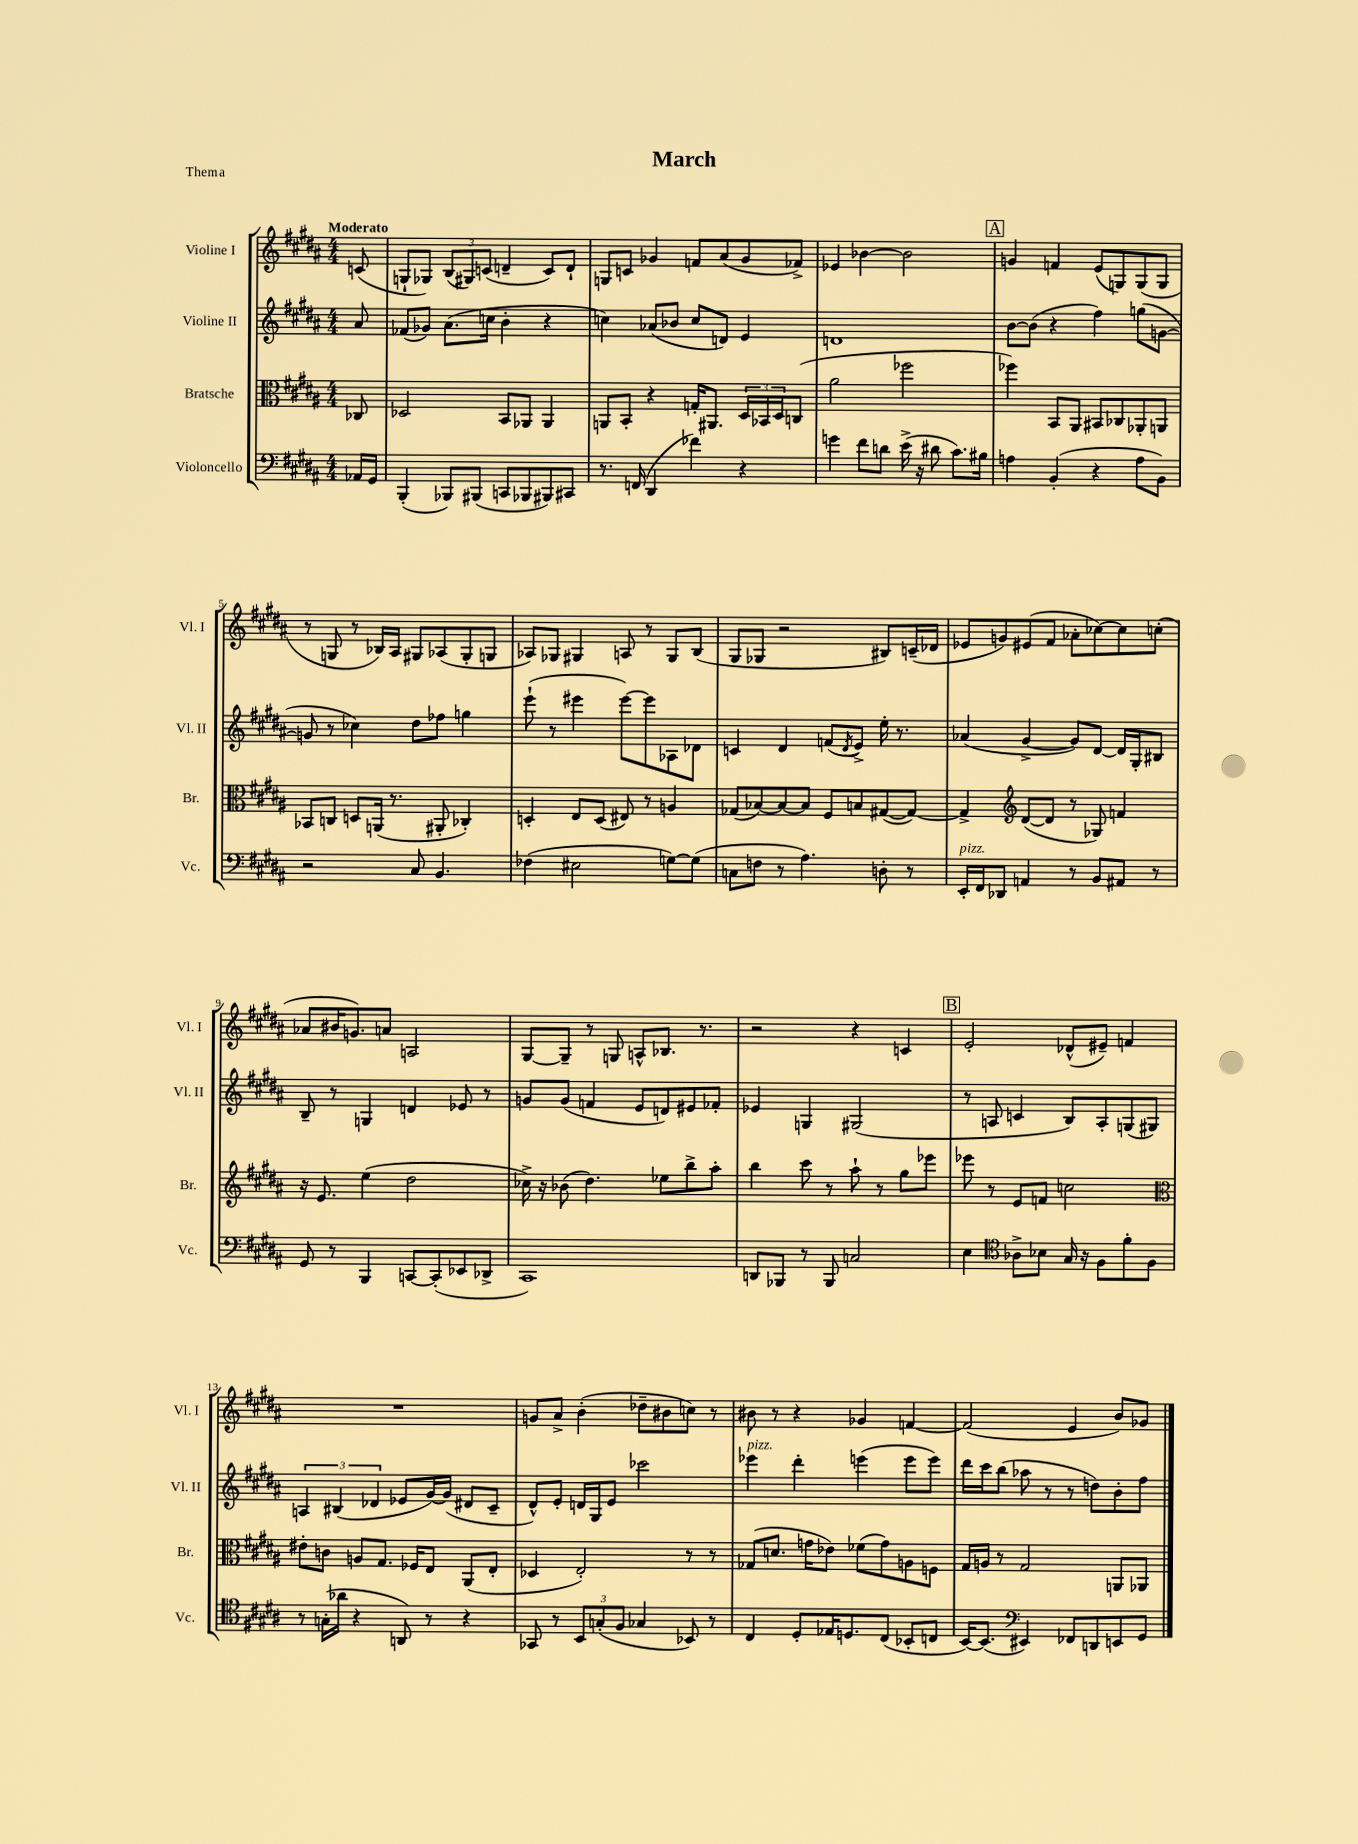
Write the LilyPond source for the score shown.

\header { title = "March" piece = "Thema" }
<<
\new StaffGroup <<
\new Staff = "s0" \with { instrumentName = "Violine I" shortInstrumentName = "Vl. I" } {
    \clef treble \key b \major \numericTimeSignature \time 4/4 \partial 8 \tempo "Moderato"
    c'8( |
    g8-! ges8) \tuplet 3/2 { b8( gis8) c'8( } d'4-- c'8) d'8-! |
    g8 c'8 ges'4 f'8 ais'8( ges'8 fes'8->) |
    ees'4 bes'4~ bes'2 |
    \mark \markup { \box "A" } g'4 f'4 e'8( g8) g8( g8 |
    r8 g8 r8 bes16) ais16 gis8 aes8( gis8-. g8 |
    aes8) ges8 gis4 a8 r8 gis8 b8( |
    gis8 ges8 r2 bis8) c'16--( des'16 |
    ees'8 g'8) eis'8( fis'8 aes'8-. ces''8~) ces''8 c''8-.( |
    aes'8 bis'16 g'8.) a'8 a2 |
    gis8~ gis8-- r8 g8 a8-^ bes8. r8. |
    r2 r4 c'4 |
    \mark \markup { \box "B" } e'2-. des'8-^( eis'8--) f'4 |
    R1 |
    g'8 ais'8-> b'4-.( des''8-- bis'8 c''8) r8 |
    bis'8 r8 r4 ges'4 f'4~ |
    f'2( e'4 b'8) ges'8 \bar "|." |
}
\new Staff = "s1" \with { instrumentName = "Violine II" shortInstrumentName = "Vl. II" } {
    \clef treble \key b \major \numericTimeSignature \time 4/4 \partial 8
    ais'8 |
    fes'8( ges'8) ais'8.( c''16 b'4-. r4 |
    c''4) aes'8( bes'8 c''8 d'8) e'4 |
    d'1 |
    \mark \markup { \box "A" } b'8~ b'8( r4 fis''4) g''8( g'8~ |
    g'8 r8 ces''4) dis''8 fes''8 g''4 |
    e'''8-!( r8 eis'''4 eis'''8~) eis'''8 aes8 des'8 |
    c'4 dis'4 f'8( \acciaccatura { dis'8 } e'8->) e''16-. r8. |
    aes'4( gis'4~-> gis'8) dis'8~ dis'16 gis16-. bis8 |
    b8-- r8 g4 d'4 ees'8 r8 |
    g'8 g'8( f'4 e'8 d'8) eis'8 fes'8-. |
    ees'4 g4 gis2( |
    \mark \markup { \box "B" } r8 a8 c'4 b8) a8-. g8( gis8) |
    \tuplet 3/2 { a4 bis4( des'4 } ees'8 gis'16~) gis'16( dis'8 cis'8-- |
    dis'8-^) e'8-. d'16 gis16 e'8 ces'''2 |
    ees'''4^\markup { \italic "pizz." } dis'''4-. e'''4( e'''8 e'''8) |
    dis'''16 cis'''16 b''8( aes''8 r8 r8 d''8) b'8-. fis''8 \bar "|." |
}
\new Staff = "s2" \with { instrumentName = "Bratsche" shortInstrumentName = "Br." } {
    \clef alto \key b \major \numericTimeSignature \time 4/4 \partial 8
    ces8 |
    des2 b,8 aes,8 aes,4 |
    a,8 b,8-. r4 g16-. ais,8. \tuplet 3/2 { dis16 bes,16 dis16 } c8( |
    ais'2 fes''2 |
    \mark \markup { \box "A" } fes''4) b,8 ais,8 bis,8 ces8 aes,8-. a,8 |
    bes,8 c8 d8 a,16( r8. ais,8-. ces4-.) |
    d4-. e8 d8( eis8) r8 a4 |
    ges8( bes8~) bes8~ bes8 fis8 b8 gis8~( gis8~) |
    gis4-> \clef treble dis'8~( dis'8 r8 ges8) f'4 |
    r16 e'8. e''4( dis''2 |
    ces''16->) r16 bes'8( dis''4.) ees''8 b''8-> ais''8-. |
    b''4 cis'''8 r8 ais''8-! r8 gis''8 ees'''8 |
    \mark \markup { \box "B" } ees'''8 r8 e'8 f'8 c''2 |
    \clef alto eis'8-. c'8 a8 gis8. fes16 e8 ais,8( e8-. |
    des4 e2-.) r8 r8 |
    ges8( d'8. g'16 ees'8) fes'8( g'8) a8 f8 |
    gis16 a16 r8 gis2 a,8 aes,8 \bar "|." |
}
\new Staff = "s3" \with { instrumentName = "Violoncello" shortInstrumentName = "Vc." } {
    \clef bass \key b \major \numericTimeSignature \time 4/4 \partial 8
    aes,16 gis,16 |
    b,,4-.( bes,,8) bis,,8( c,8 bes,,8 bis,,8) cis,8 |
    r8. f,16( dis,4 fes'4) r4 |
    g'4 fis'8 d'8 e'16->( r16 dis'8 cis'8.) bis16 |
    \mark \markup { \box "A" } a4 b,4-.( r4 a8 b,8) |
    r2 cis8 b,4. |
    fes4( eis2 g8~) g8( |
    c8 f8 r8 ais4.) d8-. r8 |
    e,16-.^\markup { \italic "pizz." } fis,16 des,8 a,4 r8 b,8 ais,8 r8 |
    gis,8 r8 b,,4 c,8~ c,8-.( ees,8 des,8-> |
    cis,1) |
    d,8 bes,,8 r8 bes,,8 c2 |
    \mark \markup { \box "B" } e4 \clef tenor aes8-> bes8 gis16 r16 fis8 fis'8-. fis8 |
    r8 g16-.( aes'16 r4 a,8) r8 r4 |
    ges,8 r8 \tuplet 3/2 { b,8 g8-.( fis8 } ges4 bes,8) r8 |
    cis4 dis8-. ees16 d8. cis8( bes,8-. c8 |
    b,16~) b,8.( \clef bass eis,4) fes,8 d,8 e,8 gis,8 \bar "|." |
}
>>
>>
